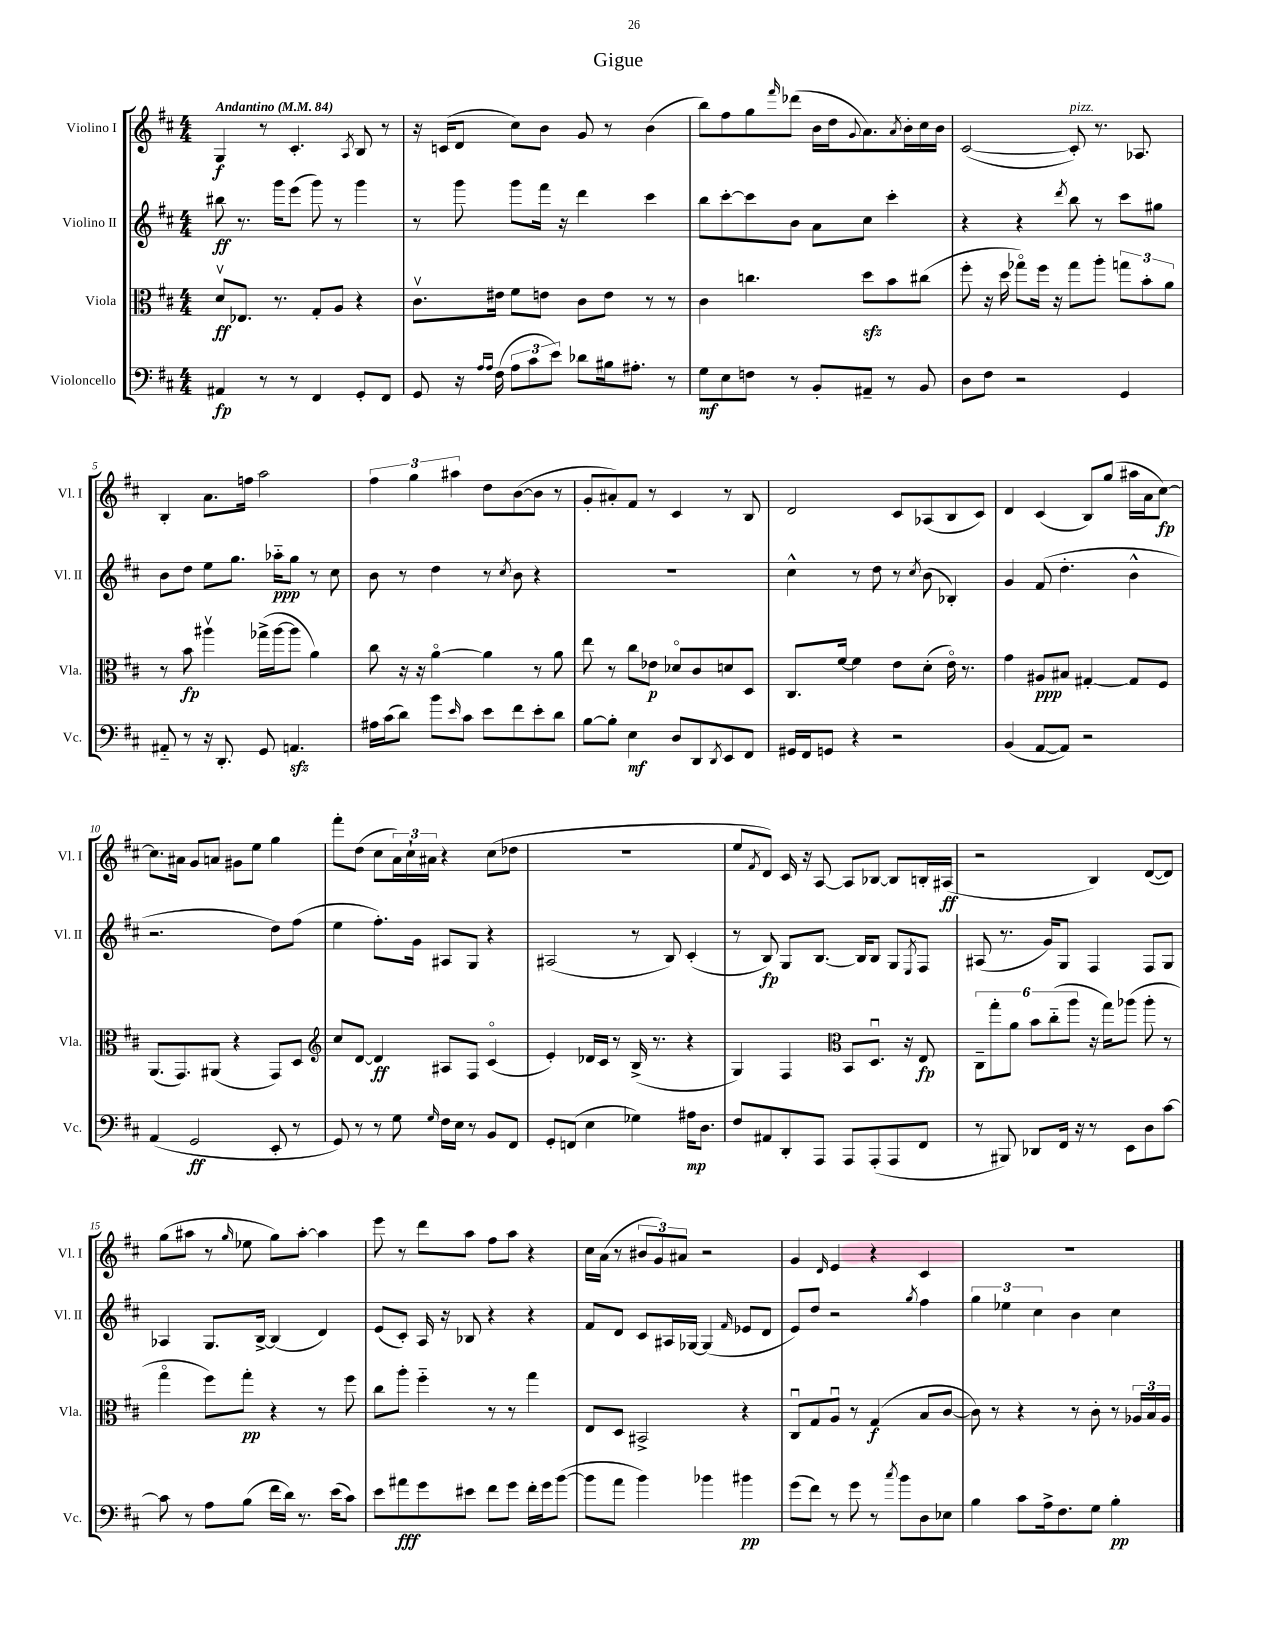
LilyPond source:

\header { title = "Gigue" }
<<
\new StaffGroup <<
\new Staff = "s0" \with { instrumentName = "Violino I" shortInstrumentName = "Vl. I" } {
    \clef treble \key d \major \numericTimeSignature \time 4/4 \tempo "Andantino" 4 = 84
    g4\f r8 cis'4.-. \acciaccatura { a8 } b8 r8 |
    r16 c'16( d'8 cis''8) b'8 g'8 r8 b'4( |
    b''8) fis''8 g''8 \grace { fis'''16 } des'''8( b'16 d''16 \appoggiatura { g'8 } a'8.) \acciaccatura { a'8 } b'16-. cis''16 b'16 |
    cis'2~( cis'8-.^\markup { \italic "pizz." }) r8. aes8. |
    b4-. a'8. f''16 a''2 |
    \tuplet 3/2 { fis''4 g''4 ais''4 } d''8 b'8~( b'8 r8 |
    g'8-. ais'8-.) fis'8 r8 cis'4 r8 b8 |
    d'2 cis'8 aes8( b8 cis'8) |
    d'4 cis'4( b8) g''8( ais''16 a'16 cis''8~\fp) |
    cis''8. ais'16 g'8 a'8 gis'8 e''8 g''4 |
    fis'''8-. d''8( cis''8 \tuplet 3/2 { a'16) cis''16-! ais'16 } r4 cis''8( des''8 |
    R1 |
    e''8 \acciaccatura { fis'8 } d'8) cis'16 r16 a8~ a8 bes8~ bes8 b16-. ais16\ff( |
    r2 b4) d'8~( d'8) |
    g''8( ais''8 r8 \grace { g''16 } ees''8 g''8) ais''8~-. ais''4 |
    e'''8 r8 d'''8 a''8 fis''8 a''8 r4 |
    cis''16 a'16( r8 \tuplet 3/2 { bis'8 g'8) ais'8 } r2 |
    g'4 \grace { d'16 } e'4 r4 cis'4 |
    R1 \bar "|." |
}
\new Staff = "s1" \with { instrumentName = "Violino II" shortInstrumentName = "Vl. II" } {
    \clef treble \key d \major \numericTimeSignature \time 4/4
    bis''8\ff r8. g'''16 e'''8( g'''8) r8 g'''4 |
    r8 g'''8 g'''8 fis'''16 r16 d'''4 cis'''4 |
    b''8 cis'''8~-. cis'''8 b'8 a'8 cis''8 cis'''4-. |
    r4 r4 \acciaccatura { d'''8 } b''8 r8 cis'''8 gis''8 |
    b'8 d''8 e''8 g''8. aes''16-_\ppp g''8 r8 cis''8 |
    b'8 r8 d''4 r8 \acciaccatura { cis''8 } b'8 r4 |
    R1 |
    cis''4-^ r8 d''8 r8 \acciaccatura { cis''8 } b'8( bes4-.) |
    g'4 fis'8( d''4.-. b'4-^ |
    r2. d''8) fis''8( |
    e''4 fis''8.-.) g'16 ais8 g8 r4 |
    ais2( r8 b8) cis'4-.( |
    r8 b8\fp) g8 b8.~ b16 b8 g8 \acciaccatura { e8 } fis8 |
    ais8( r8. g'16) g8 fis4 fis8 g8 |
    aes4 g8. b16~-> b4( d'4) |
    e'8( cis'8-.) a16 r16 bes8 r4 r4 |
    fis'8 d'8 cis'8 ais16 ges16~ ges4( \grace { fis'16 } ees'8 d'8 |
    e'8) d''8 r2 \acciaccatura { g''8 } fis''4 |
    \tuplet 3/2 { g''4 ees''4 cis''4 } b'4 cis''4 \bar "|." |
}
\new Staff = "s2" \with { instrumentName = "Viola" shortInstrumentName = "Vla." } {
    \clef alto \key d \major \numericTimeSignature \time 4/4
    d'8\upbow\ff ees8. r8. g8-. a8 r4 |
    cis'8.\upbow eis'16 fis'8 e'8 cis'8 e'8 r8 r8 |
    cis'4 c''4. d''8\sfz b'8 cis''8( |
    fis''8-. r16 d''16 ges''8\flageolet) fis''16 r16 ges''8 a''8-. \tuplet 3/2 { g''8 b'8-. a'8 } |
    r8 b'8\fp ais''4\upbow ges''16->( ais''16~ ais''8 a'4) |
    cis''8 r16 r16 a'4~\flageolet a'4 r8 a'8 |
    e''8 r8 cis''8 ees'8\p des'8\flageolet cis'8 d'8 d8 |
    cis8. fis'16~ fis'4 e'8 d'8-.( e'16\flageolet) r8. |
    g'4 ais8\ppp bis8 gis4~-. gis8 fis8 |
    a,8.( g,8.) ais,8( r4 g,8) d8 |
    \clef treble cis''8 d'8~ d'4\ff ais8 fis8 cis'4\flageolet( |
    e'4-.) des'16 cis'16 r8 b16->( r8. r4 |
    g4) fis4 \clef alto b,8 d8.\downbow r16 e8\fp |
    \tuplet 6/4 { cis8-- g''8-. a'8 b'8 cis''8-_( a''8 } r16 g''16) aes''8( aes''8-. r8 |
    g''4\flageolet fis''8) g''8-.\pp r4 r8 fis''8 |
    cis''8 a''8-. fis''4-_ r8 r8 g''4 |
    e8 d8 bis,2-> r4 |
    cis8\downbow g8 a8\downbow r8 g4\f( b8 cis'8~ |
    cis'8) r8 r4 r8 cis'8-. r8 \tuplet 3/2 { aes16 b16 aes16 } \bar "|." |
}
\new Staff = "s3" \with { instrumentName = "Violoncello" shortInstrumentName = "Vc." } {
    \clef bass \key d \major \numericTimeSignature \time 4/4
    ais,4\fp r8 r8 fis,4 g,8-. fis,8 |
    g,8 r16 \grace { a16 a16 } fis16( \tuplet 3/2 { a8 cis'8 e'8) } des'8 bis16 ais8.-. r8 |
    g8\mf e8 f8 r8 b,8-. ais,8-- r8 b,8 |
    d8 fis8 r2 g,4 |
    ais,8-_ r8 r16 d,8.-. g,8 a,4.\sfz |
    ais16 cis'16( d'8) b'8 \grace { e'16 } cis'8 e'8 fis'8 e'8-. d'8 |
    b8~ b8-. e4\mf d8 d,8 \acciaccatura { d,8 } e,8 fis,8 |
    gis,16 fis,16 g,8 r4 r2 |
    b,4( a,8~ a,8) r2 |
    a,4( g,2\ff e,8-. r8 |
    g,8) r8 r8 g8 \grace { g16 } fis16 e16 r8 b,8 fis,8 |
    g,8-. f,8( e4 ges4) ais16\mp d8. |
    fis8 ais,8 d,8-. a,,8 a,,8 a,,8-.( a,,8 fis,8 |
    r8 bis,,8) des,8 fis,16 r16 r8 e,8 d8 cis'8~ |
    cis'8 r8 a8 b8( fis'16 d'16) r8. e'16( cis'8) |
    e'8 ais'8\fff g'8 eis'8 fis'8 g'8 fis'16-. g'16 b'8~( |
    b'8 a'8 b'4) bes'4 bis'4\pp |
    g'8( fis'8) r8 g'8 r8 \acciaccatura { cis''8 } b'8 d8 ees8 |
    b4 cis'8 a16-> fis8. g8 b4-.\pp \bar "|." |
}
>>
>>
